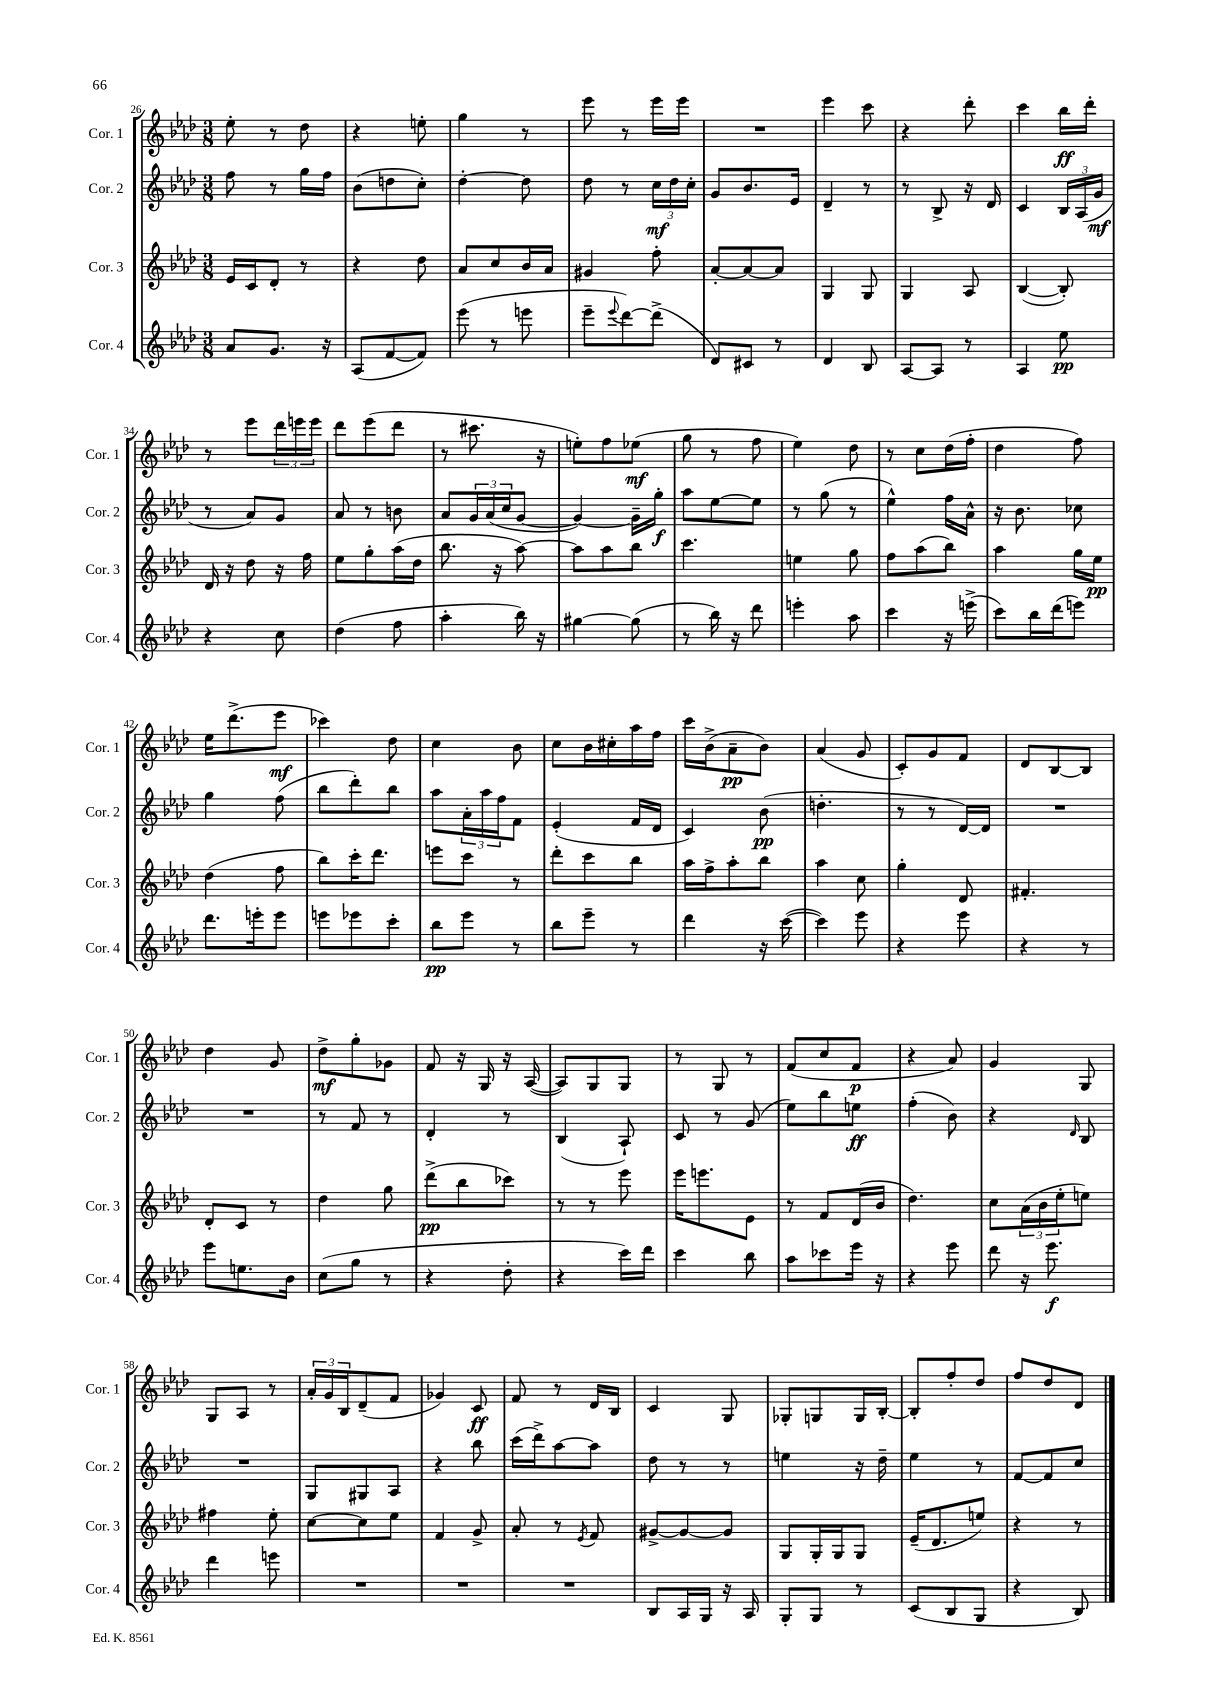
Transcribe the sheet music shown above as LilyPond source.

<<
\new StaffGroup <<
\new Staff = "s0" \with { instrumentName = "Cor. 1" shortInstrumentName = "Cor. 1" } {
    \clef treble \key aes \major \numericTimeSignature \time 3/8
    ees''8-. r8 des''8 |
    r4 e''8-. |
    g''4 r8 |
    ees'''8 r8 ees'''16 ees'''16 |
    R4. |
    ees'''4 c'''8 |
    r4 des'''8-. |
    c'''4 bes''16\ff des'''16-. |
    r8 ees'''8 \tuplet 3/2 { des'''16 e'''16 e'''16 } |
    des'''8 ees'''8( des'''8 |
    r8 cis'''8. r16 |
    e''8-.) f''8 ees''8\mf( |
    g''8 r8 f''8 |
    ees''4) des''8 |
    r8 c''8 des''16( f''16-. |
    des''4 f''8) |
    ees''16 des'''8.->( ees'''8\mf |
    ces'''4) des''8 |
    c''4 bes'8 |
    c''8 bes'16 cis''16-. aes''16 f''16 |
    c'''16 bes'16->( aes'8--\pp bes'8) |
    aes'4( g'8 |
    c'8-.) g'8 f'8 |
    des'8 bes8~ bes8 |
    des''4 g'8 |
    des''8->\mf g''8-. ges'8 |
    f'8 r16 g16 r16 aes16~( |
    aes8) g8 g8 |
    r8 g8 r8 |
    f'8( c''8 f'8\p |
    r4 aes'8) |
    g'4 g8 |
    g8 aes8 r8 |
    \tuplet 3/2 { aes'16-. g'16 bes16 } des'8--( f'8 |
    ges'4) c'8\ff |
    f'8 r8 des'16 bes16 |
    c'4 g8 |
    ges8-. g8 g16 bes16~-. |
    bes8-. f''8-. des''8 |
    f''8 des''8 des'8 \bar "|." |
}
\new Staff = "s1" \with { instrumentName = "Cor. 2" shortInstrumentName = "Cor. 2" } {
    \clef treble \key aes \major \numericTimeSignature \time 3/8
    f''8 r8 g''16 f''16 |
    bes'8( d''8 c''8-.) |
    des''4~-. des''8 |
    des''8 r8 \tuplet 3/2 { c''16\mf des''16 c''16-. } |
    g'8 bes'8. ees'16 |
    des'4-- r8 |
    r8 bes8-> r16 des'16 |
    c'4 \tuplet 3/2 { bes16 aes16( g'16\mf } |
    r8 aes'8) g'8 |
    aes'8 r8 b'8 |
    aes'8 \tuplet 3/2 { g'16 aes'16( c''16 } g'8~ |
    g'4~) g'16-- g''16-.\f |
    aes''8 ees''8~ ees''8 |
    r8 g''8( r8 |
    ees''4-^) f''16 aes'16-^ |
    r16 bes'8. ces''8 |
    g''4 f''8( |
    bes''8 des'''8-.) bes''8 |
    aes''8 \tuplet 3/2 { aes'16-. aes''16 f''16 } f'8 |
    ees'4-.( f'16 des'16 |
    c'4) bes'8\pp( |
    d''4.-. |
    r8 r8 des'16~) des'16 |
    R4. |
    R4. |
    r8 f'8 r8 |
    des'4-. r8 |
    bes4( aes8-!) |
    c'8 r8 g'8( |
    ees''8) bes''8 e''8\ff |
    f''4-.( bes'8) |
    r4 \grace { des'16 } bes8 |
    R4. |
    g8 gis8 aes8 |
    r4 bes''8 |
    c'''16( des'''16->) aes''8~ aes''8 |
    des''8 r8 r8 |
    e''4 r16 des''16-- |
    ees''4 r8 |
    f'8~ f'8 c''8 \bar "|." |
}
\new Staff = "s2" \with { instrumentName = "Cor. 3" shortInstrumentName = "Cor. 3" } {
    \clef treble \key aes \major \numericTimeSignature \time 3/8
    ees'16 c'16 des'8-. r8 |
    r4 des''8 |
    aes'8 c''8 bes'16 aes'16 |
    gis'4 f''8-. |
    aes'8~-. aes'8~ aes'8 |
    g4 g8 |
    g4 aes8 |
    bes4~( bes8-.) |
    des'16 r16 des''8 r16 f''16 |
    ees''8 g''8-. aes''16( des''16 |
    bes''8. r16 aes''8~) |
    aes''8 aes''8 bes''8 |
    c'''4. |
    e''4 g''8 |
    f''8 aes''8( bes''8) |
    aes''4 g''16 ees''16\pp |
    des''4( f''8 |
    bes''8) c'''16-. des'''8. |
    e'''8 c'''8 r8 |
    des'''8-. c'''8 bes''8 |
    aes''16 f''16-> aes''8-. bes''8 |
    aes''4 c''8 |
    g''4-. des'8 |
    fis'4.-. |
    des'8-. c'8 r8 |
    des''4 g''8 |
    des'''8->\pp( bes''8 ces'''8) |
    r8 r8 ees'''8 |
    ees'''16 e'''8. ees'8 |
    r8 f'8 des'16( bes'16 |
    des''4.) |
    c''8 \tuplet 3/2 { aes'16( bes'16 ees''16-. } e''8) |
    fis''4 ees''8-. |
    c''8~ c''8 ees''8 |
    f'4 g'8-> |
    aes'8-. r8 \acciaccatura { ees'8 } f'8 |
    gis'8~-> gis'8~ gis'8 |
    g8 g16-. g16 g8 |
    ees'16--( des'8. e''8) |
    r4 r8 \bar "|." |
}
\new Staff = "s3" \with { instrumentName = "Cor. 4" shortInstrumentName = "Cor. 4" } {
    \clef treble \key aes \major \numericTimeSignature \time 3/8
    aes'8 g'8. r16 |
    aes8( f'8~ f'8) |
    ees'''8( r8 e'''8 |
    ees'''8-- \appoggiatura { ees'''8 } des'''8~) des'''8->( |
    des'8) cis'8 r8 |
    des'4 bes8 |
    aes8~ aes8 r8 |
    aes4 ees''8\pp |
    r4 c''8 |
    des''4( f''8 |
    aes''4-. bes''16) r16 |
    gis''4~ gis''8( |
    r8 bes''16) r16 des'''8 |
    e'''4-. aes''8 |
    c'''4 r16 e'''16->( |
    c'''8) bes''16 des'''16( e'''8) |
    des'''8. e'''16-. e'''8 |
    e'''8 ees'''8 c'''8-. |
    bes''8\pp ees'''8 r8 |
    bes''8 ees'''8-- r8 |
    des'''4 r16 c'''16~( |
    c'''4) ees'''8 |
    r4 ees'''8 |
    r4 r8 |
    ees'''8 e''8. bes'16 |
    c''8( g''8 r8 |
    r4 des''8-. |
    r4 c'''16) des'''16 |
    c'''4 bes''8 |
    aes''8 ces'''8 ees'''16 r16 |
    r4 ees'''8 |
    des'''8 r16 ees'''8.\f |
    des'''4 e'''8 |
    R4. |
    R4. |
    R4. |
    bes8 aes16 g16 r16 aes16 |
    g8-. g8 r8 |
    c'8( bes8 g8 |
    r4 bes8) \bar "|." |
}
>>
>>
\layout { \context { \Score currentBarNumber = #26 } }
